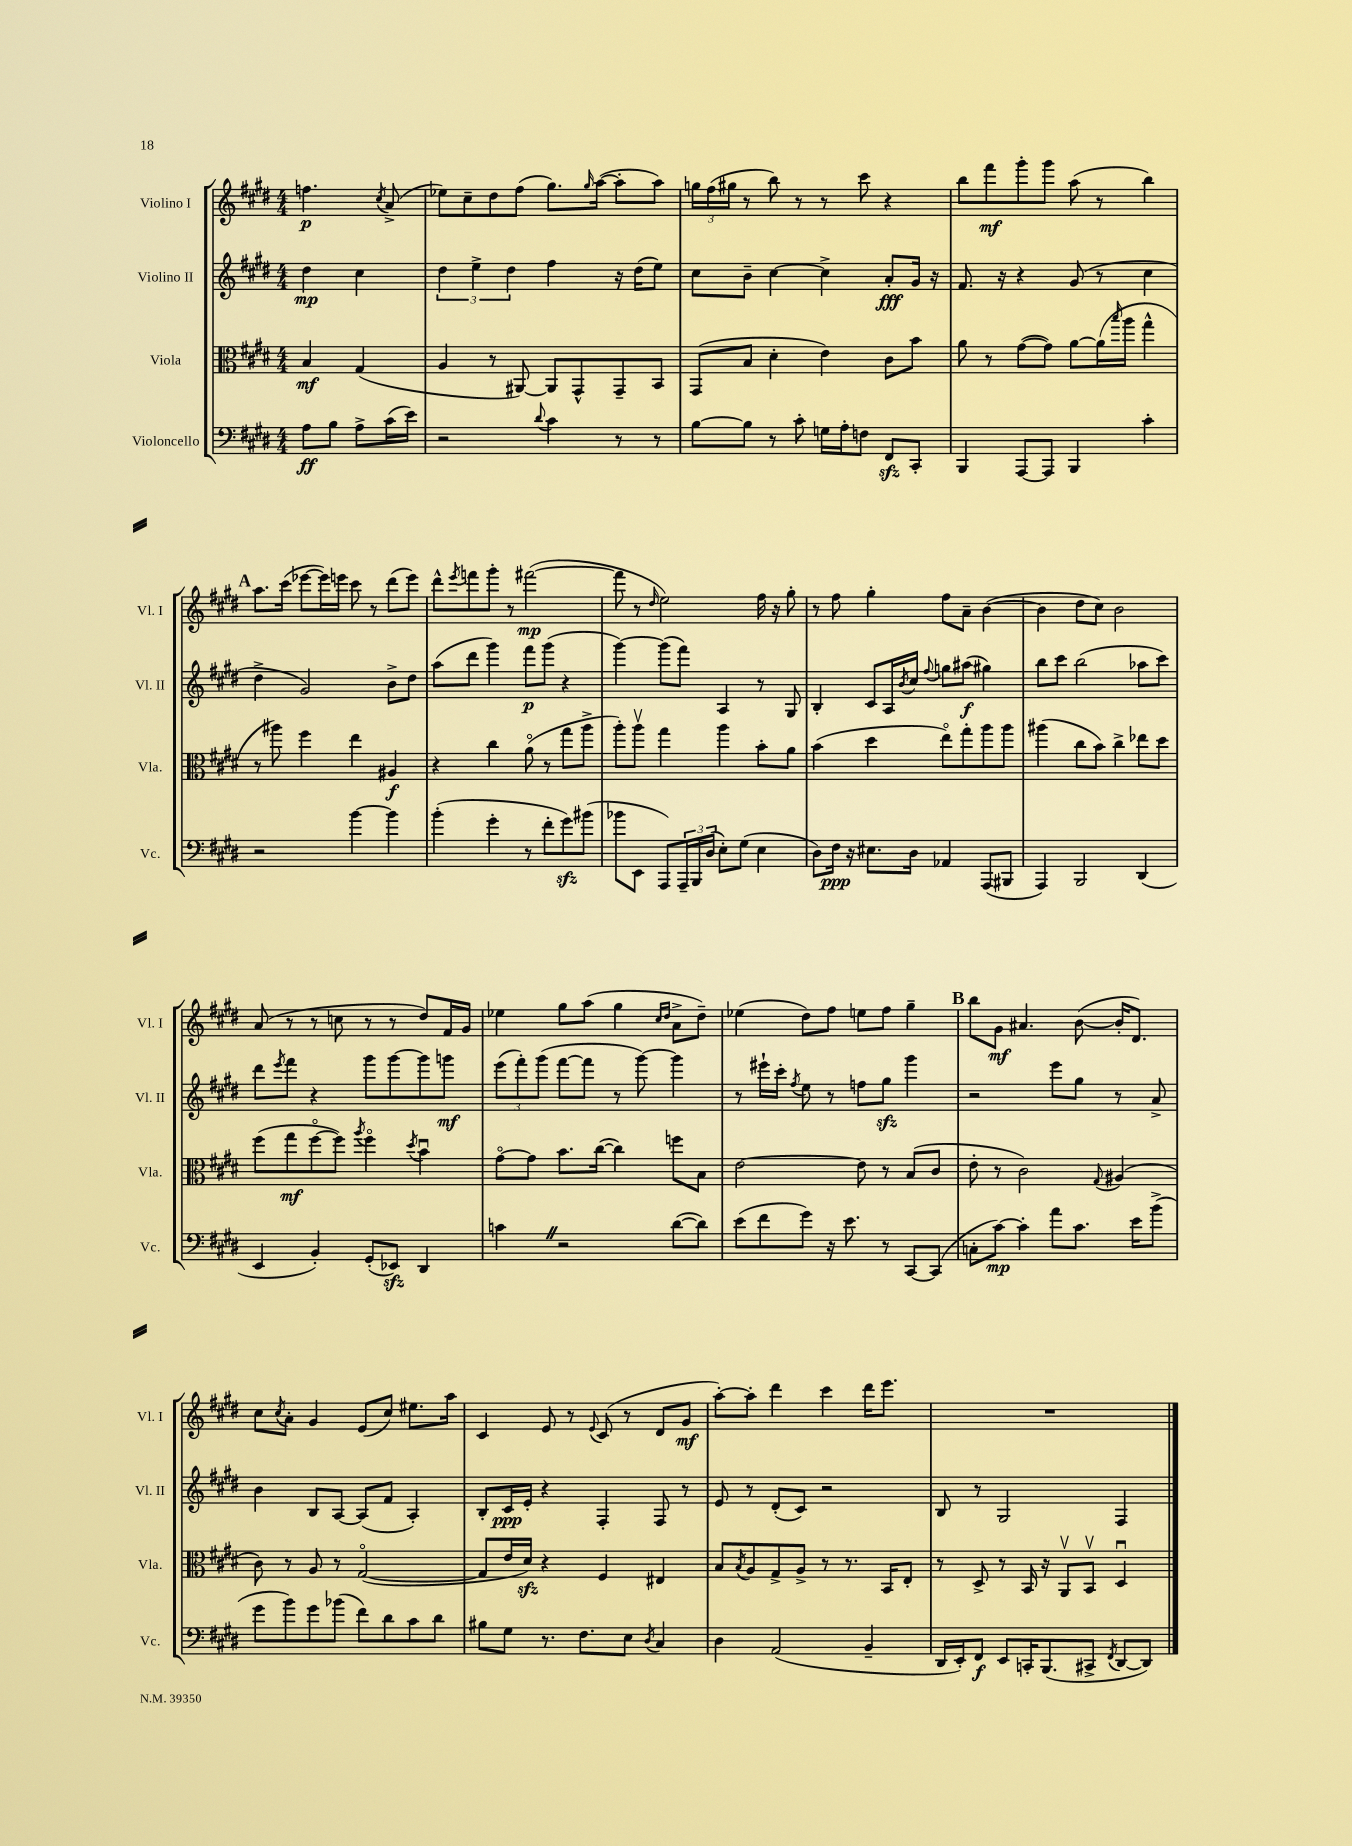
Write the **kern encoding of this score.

**kern	**kern	**kern	**kern
*staff4	*staff3	*staff2	*staff1
*clefF4	*clefC3	*clefG2	*clefG2
*k[f#c#g#d#]	*k[f#c#g#d#]	*k[f#c#g#d#]	*k[f#c#g#d#]
*M4/4	*M4/4	*M4/4	*M4/4
8A	4B	4dd#	4.ff
8B	.	.	.
8A^	(4G#	4cc#	.
.	.	.	8qcc#
(16c#	.	.	(8a^
16e)	.	.	.
=	=	=	=
2r	4A	6dd#	8ee-)
.	.	.	8cc#~
.	.	6ee^	.
.	8r	.	8dd#
.	.	6dd#	.
.	[8AA#)	.	(8ff#
8qqd#	.	.	.
4c#	8AA#]	4ff#	8.gg#)
.	8GG#^^	.	.
.	.	.	16qqgg#
.	.	.	([16aa
8r	8GG#~	16r	8aa']
.	.	(16dd#	.
8r	8BB	8ee)	8aa)
=	=	=	=
[8B	(8GG#	8cc#	24gg
.	.	.	(24ff#
.	.	.	24gg#
8B]	8B	8b~	8r
8r	4d#'	[4cc#	8bb)
8c#'	.	.	8r
16G	4e)	4cc#^]	8r
16A'	.	.	.
8F	.	.	8ccc#
8FF#	8c#	8a'	4r
8CC#'	8b	16g#	.
.	.	16r	.
=	=	=	=
4BBB	8a	8.f#	8bb
.	8r	.	8fff#
.	.	16r	.
[8AAA	([8g#	4r	8ggg#'
8AAA]	8g#])	.	8ggg#
4BBB	[8a	(8g#	(8aa
.	(16a]	8r	8r
.	16qqbb	.	.
.	16aa	.	.
4c#'	4gg#^^	4cc#	4bb)
=	=	=	=
2r	8r	4dd#^	8.aa
.	8aa#)	.	.
.	.	.	(16ccc#
.	4ff#	2g#)	[8eee-
.	.	.	16eee-])
.	.	.	16eee
[4b	4ee	.	8ccc#
.	.	.	8r
4b]	4A#	8b^	(8ddd#
.	.	8dd#	8eee)
=	=	=	=
(4b'	4r	(8aa	8ddd#^^
.	.	.	8qeee
.	.	8ddd#	8fff
4g#'	4cc#	4ggg#)	8ggg#'
.	.	.	8r
8r	(8ao	8fff#	([2fff#
8f#'	8r	(8ggg#	.
8g#)	8gg#	4r	.
(8b#	8aa^	.	.
=	=	=	=
8b-	8aa')	[4ggg#)	8fff#]
8EE	8aav	.	8r
.	.	.	16qqdd#
8AAA)	4gg#	(8ggg#]	2ee)
24AAA~	.	8fff#)	.
24BBB	.	.	.
(24D#	.	.	.
8E')	4aa	4A	.
(8G#	.	.	.
4E	8b'	8r	16ff#
.	.	.	16r
.	8a	8G#	8gg#'
=	=	=	=
8D#)	(4b	4B'	8r
16F#	.	.	8ff#
16r	.	.	.
8.E#	4dd#	8c#	4gg#'
.	.	16A	.
.	.	8qb	.
16D#	.	16cc#	.
.	.	8qqff#	.
4AA-	8eeo)	8gg	8ff#
.	8gg#'	(8aa#	8a~
(8AAA	8aa	4gg#)	([4b
8BBB#	8aa	.	.
=	=	=	=
4AAA)	(4aa#	8bb	4b]
.	.	8ccc#	.
2BBB	8cc#	(2bb	8dd#
.	8b)	.	8cc#)
.	4cc#^	.	2b
(4DD#	8ee-	8aa-	.
.	8dd#	8ccc#)	.
=	=	=	=
4EE	(8ff#	8ddd#	(8a
.	.	8qeee	.
.	8gg#	8fff#	8r
4BB')	[8ff#o	4r	8r
.	8ff#])	.	8cc
.	8qaa	.	.
(8GG#'	4ff#o	8ggg#	8r
8EE-)	.	[8ggg#	8r
.	8qdd#	.	.
4DD#	4bu	8ggg#]	8dd#)
.	.	8ggg	16f#
.	.	.	16g#
=	=	=	=
4c	[8g#o	(12eee	4ee-
.	.	12fff#')	.
.	8g#]	.	.
.	.	(12ggg#	.
2r	8.b	[8fff#	8gg#
.	.	8fff#]	(8aa
.	([16cc#	.	.
.	4cc#])	8r	4gg#
.	.	[8ggg#)	.
.	.	.	16qqcc#
.	.	.	16qqdd#
([8d#	8ff	4ggg#]	8a^
8d#])	8B	.	8dd#~)
=	=	=	=
(8e	[2e	8r	(4ee-
8f#	.	16eee#`	.
.	.	16ccc#'	.
.	.	8qff#	.
8g#)	.	8ee	8dd#)
16r	.	8r	8ff#
8.e	.	.	.
.	8e]	8ff	8ee
8r	8r	8gg#	8ff#
[8CC#	(8B	4ggg#	4gg#~
(8CC#]	8c#	.	.
=	=	=	=
8C'	8e'	2r	8bb
[8c#)	8r	.	8g#
4c#']	2c#)	.	4.a#
8a	.	8eee	.
8.c#	.	8gg#	([8b
.	8qqG#	.	.
.	(4A#	8r	16b']
16e	.	.	8.d#)
(8b^	.	8a^	.
=	=	=	=
8g#	8c#)	4b	8cc#
.	.	.	8qcc#
8b)	8r	.	8a'
8g#	8A	8B	4g#
(8b-	8r	[8A	.
8f#)	([2G#o	(8A]	(8e
8d#	.	8f#	8cc#)
8c#	.	4A')	8.ee#
8d#	.	.	.
.	.	.	16aa
=	=	=	=
8B#	8G#]	8B'	4c#
8G#	16e	16c#	.
.	16d#)	16e'	.
8.r	4r	4r	8e
.	.	.	8r
8.F#	.	.	.
.	.	.	8qqe
.	4F#	4F#'	(8c#
8E	.	.	8r
8qD#	.	.	.
4C#	4E#	8F#	8d#
.	.	8r	8g#
=	=	=	=
4D#	8B	8e	[8aa')
.	8qB	.	.
.	8A	8r	8aa']
(2AA	8G#^	(8d#'	4ddd#
.	8A^	8c#)	.
.	8r	2r	4ccc#
.	8.r	.	.
4BB~	.	.	16ddd#
.	16BB	.	8.eee
.	8E'	.	.
=	=	=	=
16DD#	8r	8B	1r
16EE')	.	.	.
8FF#	8D#^	8r	.
8EE	8r	2G#	.
16CC'	16BB	.	.
(8.BBB	16r	.	.
.	8AAv	.	.
8CC#^	8BBv	.	.
8qFF#	.	.	.
[8DD#	4D#u	4F#	.
8DD#])	.	.	.
==	==	==	==
*-	*-	*-	*-
